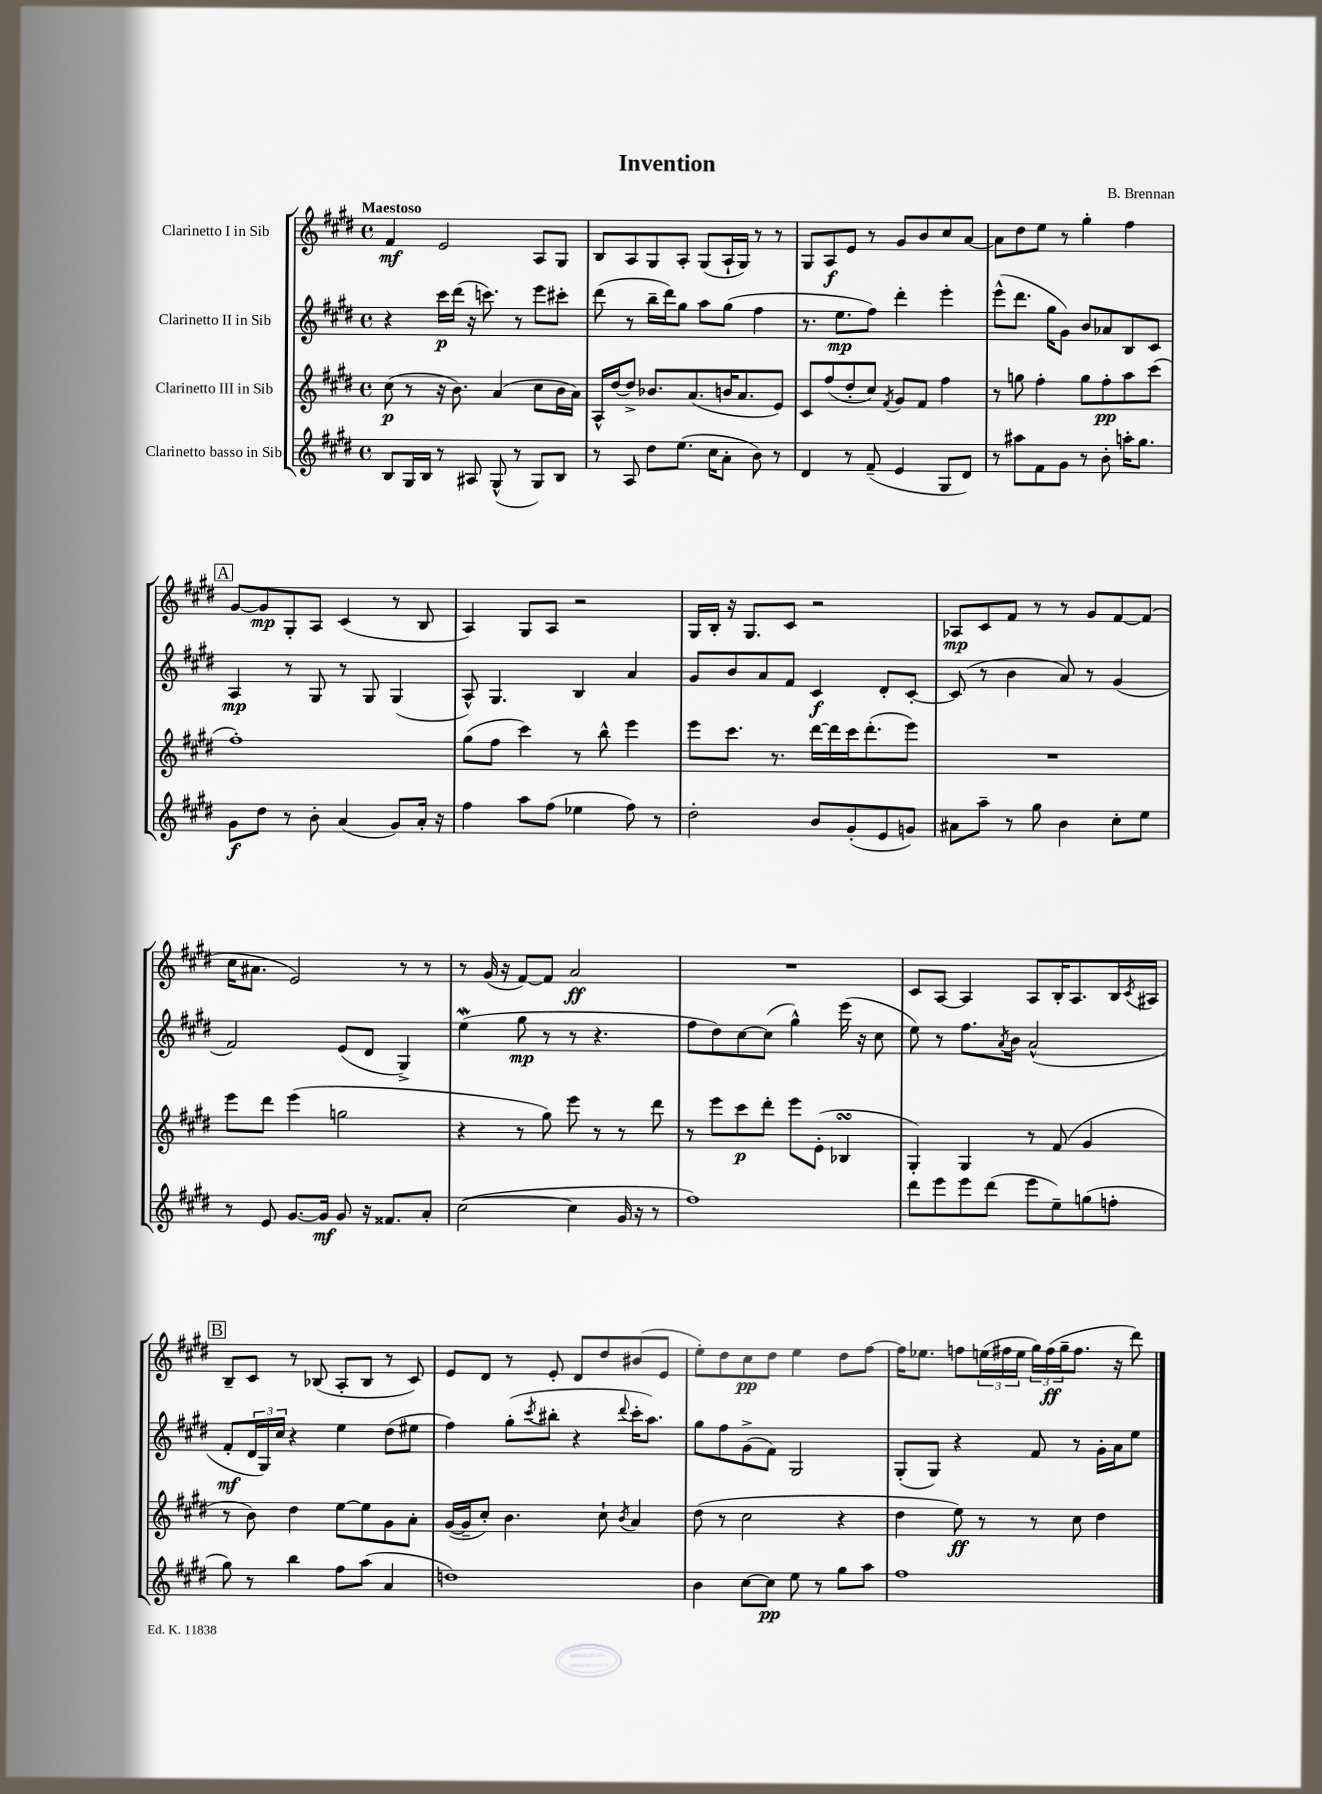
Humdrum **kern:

**kern	**dynam	**kern	**dynam	**kern	**dynam	**kern	**dynam
*part4	*part4	*part3	*part3	*part2	*part2	*part1	*part1
*staff4	*staff4	*staff3	*staff3	*staff2	*staff2	*staff1	*staff1
*I"Clarinetto basso in Sib	*	*I"Clarinetto III in Sib	*	*I"Clarinetto II in Sib	*	*I"Clarinetto I in Sib	*
*clefG2	*	*clefG2	*	*clefG2	*	*clefG2	*
*k[f#c#g#d#]	*	*k[f#c#g#d#]	*	*k[f#c#g#d#]	*	*k[f#c#g#d#]	*
*M4/4	*	*M4/4	*	*M4/4	*	*M4/4	*
*met(c)	*	*met(c)	*	*met(c)	*	*met(c)	*
=1	=1	=1	=1	=1	=1	=1	=1
!	!	!	!	!	!	!LO:TX:a:B:t=Maestoso	!
8B/L	.	(8cc#\	p	4r	.	4f#/	mf
16G#/L	.	8r	.	.	.	.	.
16B/JJ	.	.	.	.	.	.	.
8r	.	16r	.	16ccc#\LL	p	2e/	.
.	.	8.b\)	.	(16ddd#\JJ	.	.	.
8A#X/	.	.	.	16r	.	.	.
.	.	.	.	8.cccn\)	.	.	.
(8G#^^/	.	(4a/	.	.	.	.	.
8r	.	.	.	8r	.	.	.
8G#/L)	.	8cc#\L	.	8eee\L	.	8A/L	.
8B/J	.	16b\L	.	8ccc#X'\J	.	8G#/J	.
.	.	16a\JJ)	.	.	.	.	.
=2	=2	=2	=2	=2	=2	=2	=2
8r	.	16A^^/LL	.	(8ddd#\	.	8B/L	.
.	.	[16dd#/J	.	.	.	.	.
8A/	.	8dd#^/J]	.	8r	.	8A/	.
8dd#\L	.	8.b-X/L	.	16bb~\LL	.	8G#/	.
.	.	.	.	16ddd#\J)	.	.	.
(8.ee\J	.	.	.	8gg#\J	.	8A'/J	.
.	.	(8.a/	.	.	.	.	.
.	.	.	.	8aa\L	.	(8G#/L	.
16cc#\KL	.	.	.	.	.	.	.
8a'\J	.	16bn/K	.	(8gg#\J	.	16A`/L	.
.	.	8.a/	.	.	.	16G#/JJ)	.
8b\)	.	.	.	4ff#\	.	8r	.
8r	.	8e/J)	.	.	.	8r	.
=3	=3	=3	=3	=3	=3	=3	=3
4d#/	.	8c#/L	.	8.r	.	8G#/L	.
.	.	(8ff#/	.	.	.	8A/	f
.	.	.	.	8.ee\L	mp	.	.
8r	.	8dd#'/	.	.	.	8e/J	.
(8f#~/	.	8cc#/J)	.	8ff#\J)	.	8r	.
.	.	8qf#/	.	.	.	.	.
4e/	.	8g#/L	.	4ddd#'\	.	8g#/L	.
.	.	8f#/J	.	.	.	8b/	.
8G#/L	.	4ff#\	.	4eee'\	.	8cc#/	.
8d#/J)	.	.	.	.	.	[8a/J	.
=4	=4	=4	=4	=4	=4	=4	=4
8r	.	8r	.	(8eee^^\L	.	8a\L]	.
8aa#X\L	.	8ggn\	.	8.ddd#\J	.	8dd#\	.
8f#\	.	4ff#'\	.	.	.	8ee\J	.
.	.	.	.	16gg#\KL	.	.	.
8g#\J	.	.	.	8g#\J)	.	8r	.
8r	.	8gg\L	.	8b/L	.	4gg#'\	.
8b'\	.	8ff#'\	pp	8a-X/	.	.	.
16aan'\KL	.	8aa\	.	8B/	.	4ff#\	.
8.gg#\J	.	.	.	.	.	.	.
.	.	(8ccc#\J	.	8c#/J	.	.	.
!!LO:LB:g=z
!!LO:REH:place=s1:t=A
=5	=5	=5	=5	=5	=5	=5	=5
8g#\L	f	1ff#')	.	4A/	mp	[8g#/L	.
8dd#\J	.	.	.	.	.	8g#/]	mp
8r	.	.	.	8r	.	8G#'/	.
8b'\	.	.	.	8G#/	.	8A/J	.
(4a/	.	.	.	8r	.	(4c#/	.
.	.	.	.	8G#/	.	.	.
8g#/L)	.	.	.	(4G#/	.	8r	.
16a'/Jk	.	.	.	.	.	8B/	.
16r	.	.	.	.	.	.	.
=6	=6	=6	=6	=6	=6	=6	=6
4ff#\	.	(8gg#\L	.	8A^^/)	.	4A/)	.
.	.	8ff#\J	.	4.G#/	.	.	.
8aa\L	.	4ccc#\)	.	.	.	8G#/L	.
(8ff#\J	.	.	.	.	.	8A/J	.
4ee-X\	.	8r	.	4B/	.	2r	.
.	.	8bb^^\	.	.	.	.	.
8ff#\)	.	4eee\	.	4a/	.	.	.
8r	.	.	.	.	.	.	.
=7	=7	=7	=7	=7	=7	=7	=7
2dd#'\	.	8eee\L	.	8g#/L	.	16G#/LL	.
.	.	.	.	.	.	16B'/JJ	.
.	.	8.ccc#\J	.	8b/	.	16r	.
.	.	.	.	.	.	8.G#/L	.
.	.	.	.	8a/	.	.	.
.	.	8.r	.	.	.	.	.
.	.	.	.	8f#/J	.	8c#/J	.
8b/L	.	[16ddd#\LL	.	4c#/	f	2r	.
.	.	16ddd#\]	.	.	.	.	.
(8g#'/	.	16ccc#\J	.	.	.	.	.
.	.	(8.ddd#'\	.	.	.	.	.
8e/	.	.	.	8d#'/L	.	.	.
8gn/J)	.	8eee\J)	.	[8c#'/J	.	.	.
=8	=8	=8	=8	=8	=8	=8	=8
8a#X\L	.	1r	.	(8c#/]	.	8A-X/L	mp
8aa~\J	.	.	.	8r	.	8c#/	.
8r	.	.	.	4b\	.	8f#/J	.
8gg#\	.	.	.	.	.	8r	.
4b\	.	.	.	8a/)	.	8r	.
.	.	.	.	8r	.	8g#/L	.
8cc#'\L	.	.	.	(4g#/	.	[8f#/	.
8ee\J	.	.	.	.	.	(8f#/J]	.
!!LO:LB:g=z
=9	=9	=9	=9	=9	=9	=9	=9
8r	.	8eee\L	.	2f#/)	.	16cc#\KL	.
.	.	.	.	.	.	8.a#X\J	.
8e/	.	8ddd#\J	.	.	.	.	.
[8.g#/L	.	(4eee\	.	.	.	2e/)	.
16g#/Jk]	mf	.	.	.	.	.	.
8g#/	.	2ggn\	.	(8e/L	.	.	.
16r	.	.	.	8d#/J	.	.	.
8.f##X/L	.	.	.	.	.	.	.
.	.	.	.	4G#^/)	.	8r	.
8a'/J	.	.	.	.	.	8r	.
=10	=10	=10	=10	=10	=10	=10	=10
([2cc#\	.	4r	.	(4eew\	.	8r	.
.	.	.	.	.	.	(16g#/	.
.	.	.	.	.	.	16r	.
.	.	8r	.	8gg#\	mp	[8f#/L)	.
.	.	8gg#\)	.	8r	.	8f#/J]	.
4cc#\]	.	8eee\	.	8r	.	2a/	ff
.	.	8r	.	4.r	.	.	.
16g#/	.	8r	.	.	.	.	.
16r	.	.	.	.	.	.	.
8r	.	8ddd#\	.	.	.	.	.
=11	=11	=11	=11	=11	=11	=11	=11
1ff#)	.	8r	.	8ff#\L	.	1r	.
.	.	8eee\L	.	8dd#\)	.	.	.
.	.	8ccc#\	p	[8cc#\	.	.	.
.	.	8ddd#'\J	.	(8cc#\J]	.	.	.
.	.	8eee\L	.	4gg#^^\)	.	.	.
.	.	(8e'\J	.	.	.	.	.
.	.	4B-XsSSs/	.	(16eee\	.	.	.
.	.	.	.	16r	.	.	.
.	.	.	.	8cc#\	.	.	.
=12	=12	=12	=12	=12	=12	=12	=12
8ddd#\L	.	4G#'/)	.	8ee\)	.	8c#/L	.
8eee\	.	.	.	8r	.	[8A/J	.
8eee\	.	4G#/	.	8.ff#\L	.	4A/]	.
(8ddd#\J	.	.	.	.	.	.	.
.	.	.	.	8qa/	.	.	.
.	.	.	.	16b\Jk	.	.	.
8eee\L	.	8r	.	(2a^^/	.	8A/L	.
8ee~\)	.	(8f#/	.	.	.	16B'/K	.
.	.	.	.	.	.	8.A/	.
(8ggn\	.	4g#/	.	.	.	.	.
8ffn'\J	.	.	.	.	.	16B/L	.
.	.	.	.	.	.	8qc#/	.
.	.	.	.	.	.	16A#X/JJ	.
!!LO:LB:g=z
!!LO:REH:place=s1:t=B
=13	=13	=13	=13	=13	=13	=13	=13
8gg#\)	.	8r	.	8f#'/L	mf	8B~/L	.
8r	.	8b\)	.	24d#/L	.	8c#/J	.
.	.	.	.	24G#/)	.	.	.
.	.	.	.	24cc#/JJ	.	.	.
4bb\	.	4dd#\	.	4r	.	8r	.
.	.	.	.	.	.	(8B-X/	.
8ff#\L	.	[8ee\L	.	4ee\	.	8A'/L	.
(8aa\J	.	8ee\]	.	.	.	8B-/J	.
4a/	.	8g#\	.	(8dd#\L	.	8r	.
.	.	8a'\J	.	8ee#X\J	.	8c#/)	.
=14	=14	=14	=14	=14	=14	=14	=14
1ddn)	.	([16g#/LL	.	4ff#\)	.	8e/L	.
.	.	16g#~/J]	.	.	.	.	.
.	.	8cc#'/J)	.	.	.	8d#/J	.
.	.	4.b\	.	(8gg#'\L	.	8r	.
.	.	.	.	8qccc#/	.	.	.
.	.	.	.	8bb#X'\J	.	8e'/	.
.	.	.	.	4r	.	8d#/L	.
.	.	8cc#`\	.	.	.	8dd#/	.
.	.	8qb/	.	8qqddd#/	.	.	.
.	.	4a/	.	16ccc#'\KL	.	(8b#X/	.
.	.	.	.	8.aa\J)	.	.	.
.	.	.	.	.	.	8e/J	.
=15	=15	=15	=15	=15	=15	=15	=15
4b\	.	(8dd#\	.	8gg#\L	.	8ee'\L)	.
.	.	8r	.	8ff#\	.	8dd#\	.
[8cc#\L	.	2cc#\	.	(8g#^\	.	8cc#\	pp
8cc#\J]	pp	.	.	8f#\J)	.	8dd#\J	.
8ee\	.	.	.	2G#/	.	4ee\	.
8r	.	.	.	.	.	.	.
8gg#\L	.	4r	.	.	.	8dd#\L	.
8aa\J	.	.	.	.	.	[8ff#\J	.
=16	=16	=16	=16	=16	=16	=16	=16
1ff#	.	4dd#\	.	(8G#'/L	.	16ff#\KL]	.
.	.	.	.	.	.	8.ee-X\J	.
.	.	.	.	8G#/J)	.	.	.
.	.	8ee\)	ff	4r	.	8ffn\L	.
.	.	8r	.	.	.	(24een\L	.
.	.	.	.	.	.	24ff#X\	.
.	.	.	.	.	.	24ee\JJ	.
.	.	8r	.	8f#/	.	24gg#\LL)	.
.	.	.	.	.	.	(24ff#\	ff
.	.	.	.	.	.	24gg#~\J	.
.	.	8cc#\	.	8r	.	8.ff#\J	.
.	.	4dd#\	.	16g#'\LL	.	.	.
.	.	.	.	16a\J	.	16r	.
.	.	.	.	8ee\J	.	8ddd#\)	.
==	==	==	==	==	==	==	==
*-	*-	*-	*-	*-	*-	*-	*-
